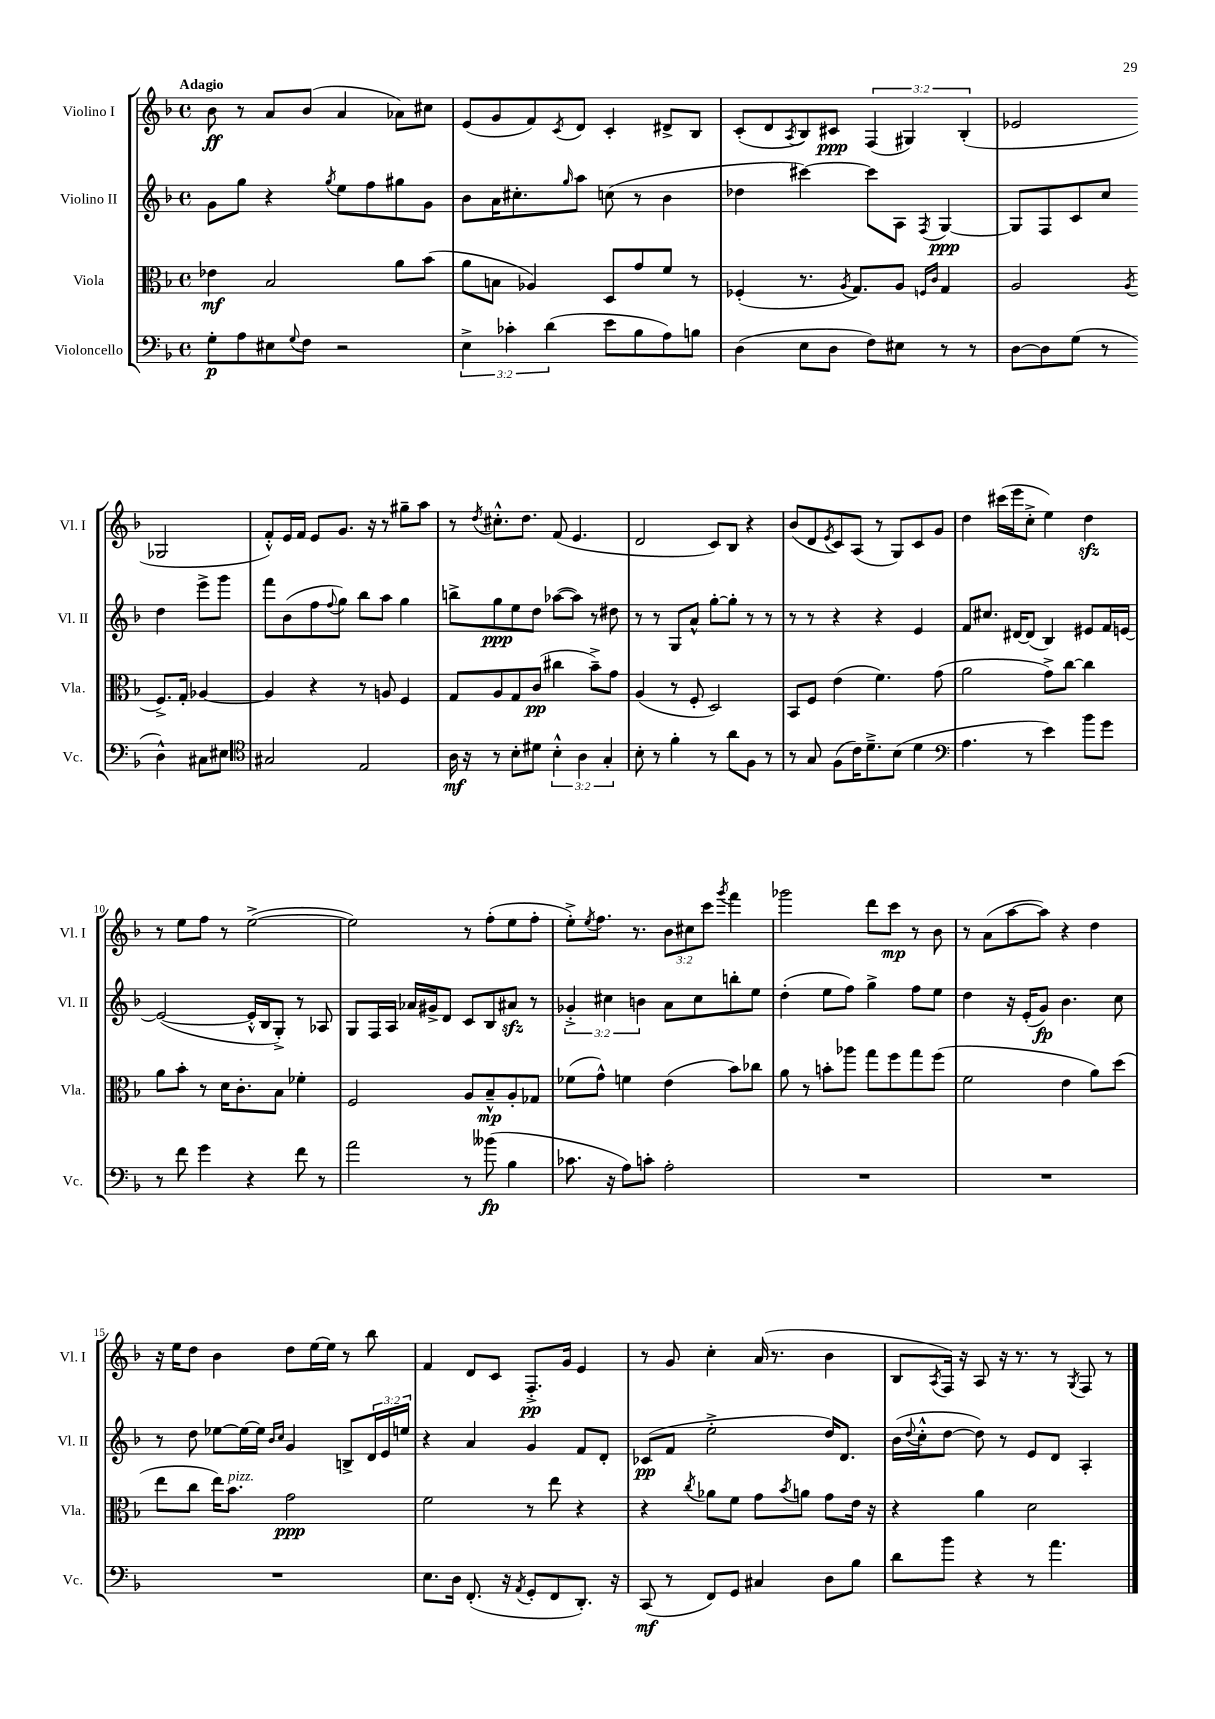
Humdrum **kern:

**kern	**dynam	**kern	**dynam	**kern	**dynam	**kern	**dynam
*part4	*part4	*part3	*part3	*part2	*part2	*part1	*part1
*staff4	*staff4	*staff3	*staff3	*staff2	*staff2	*staff1	*staff1
*I"Violoncello	*	*I"Viola	*	*I"Violino II	*	*I"Violino I	*
*I'Vc.	*	*I'Vla.	*	*I'Vl. II	*	*I'Vl. I	*
*clefF4	*	*clefC3	*	*clefG2	*	*clefG2	*
*k[b-]	*	*k[b-]	*	*k[b-]	*	*k[b-]	*
*M4/4	*	*M4/4	*	*M4/4	*	*M4/4	*
*met(c)	*	*met(c)	*	*met(c)	*	*met(c)	*
=1	=1	=1	=1	=1	=1	=1	=1
!	!	!	!	!	!	!LO:TX:a:B:t=Adagio	!
8G'\L	p	4e-X\	mf	8g\L	.	8b-\	ff
8A\	.	.	.	8gg\J	.	8r	.
8E#X\	.	2B-/	.	4r	.	8a/L	.
8qqG/	.	.	.	.	.	.	.
8F\J	.	.	.	.	.	(8b-/J	.
.	.	.	.	8qgg/	.	.	.
2r	.	.	.	8ee\L	.	4a/	.
.	.	.	.	8ff\	.	.	.
.	.	8a\L	.	8gg#X\	.	8a-X\L)	.
.	.	(8b-\J	.	8g\J	.	8cc#X\J	.
=2	=2	=2	=2	=2	=2	=2	=2
6E^\	.	8a\L	.	8b-\L	.	(8e/L	.
.	.	8Bn\J	.	16a\K	.	8g/	.
6c-X'\	.	.	.	.	.	.	.
.	.	.	.	8.cc#X'\	.	.	.
.	.	4A-X/)	.	.	.	8f/)	.
(6d\	.	.	.	.	.	.	.
.	.	.	.	16qqgg/	.	8qc/	.
.	.	.	.	8aa\J	.	8d/J	.
8e\L	.	8D/L	.	(8ccn\	.	4c'/	.
8B-\	.	8g/	.	8r	.	.	.
8A\)	.	8f/J	.	4b-\	.	8d#X^/L	.
8Bn\J	.	8r	.	.	.	8B-/J	.
=3	=3	=3	=3	=3	=3	=3	=3
(4D\	.	(4F-X'/	.	4dd-X\	.	(8c'/L	.
.	.	.	.	.	.	8d/	.
.	.	.	.	.	.	8qA/	.
8E\L	.	8.r	.	[4ccc#X\)	.	8B-/)	.
8D\J	.	.	.	.	.	8c#X/J	ppp
.	.	8qA/	.	.	.	.	.
.	.	8.G/L)	.	.	.	.	.
8F\L)	.	.	.	8ccc#\L]	.	(6F/	.
8E#X\J	.	8A/J	.	8A\J	.	.	.
.	.	.	.	.	.	6G#X/)	.
.	.	16qqFn/LL	.	.	.	.	.
.	.	16qqc/JJ	.	8qF/	.	.	.
8r	.	4G/	.	[4G/	ppp	.	.
.	.	.	.	.	.	(6B-'/	.
8r	.	.	.	.	.	.	.
=4	=4	=4	=4	=4	=4	=4	=4
[8D\L	.	2A/	.	8G/L]	.	2e-X/	.
8D\]	.	.	.	8F/	.	.	.
(8G\J	.	.	.	8c/	.	.	.
8r	.	.	.	8cc/J	.	.	.
.	.	8qA/	.	.	.	.	.
4D^^\)	.	8.F^/L	.	4dd\	.	2G-X/	.
.	.	16G'/Jk	.	.	.	.	.
8C#X\L	.	[4A-X/	.	8eee^\L	.	.	.
8E#X\J	.	.	.	8ggg\J	.	.	.
!!LO:LB:g=z
=5	=5	=5	=5	=5	=5	=5	=5
*clefC4	*	*	*	*	*	*	*
2G#X/	.	4A-X/]	.	8fff\L	.	8f'^^/L)	.
.	.	.	.	(8b-\	.	16e/L	.
.	.	.	.	.	.	16f/JJ	.
.	.	4r	.	8ff\	.	8e/L	.
.	.	.	.	8qqff/	.	.	.
.	.	.	.	8gg\J)	.	8.g/J	.
2E/	.	8r	.	8bb-\L	.	.	.
.	.	.	.	.	.	16r	.
.	.	8An/	.	8aa\J	.	8r	.
.	.	4F/	.	4gg\	.	8gg#X~\L	.
.	.	.	.	.	.	8aa\J	.
=6	=6	=6	=6	=6	=6	=6	=6
16A\	mf	8G/L	.	8bbn^\L	.	8r	.
16r	.	.	.	.	.	.	.
.	.	.	.	.	.	8qdd/	.
8r	.	8A/	.	8gg\	ppp	8.cc#X'^^\L	.
8B-'\L	.	8G/	.	8ee\	.	.	.
.	.	.	.	.	.	8.dd\J	.
8d#X\J	.	(8c/J	pp	8dd\J	.	.	.
6B-'^^\	.	4cc#X\	.	([8aa-X\L	.	(8f/	.
.	.	.	.	8aa-\J])	.	4.e/	.
6A\	.	.	.	.	.	.	.
.	.	8b-~^\L)	.	8r	.	.	.
6G'/	.	.	.	.	.	.	.
.	.	8g\J	.	8dd#X\	.	.	.
=7	=7	=7	=7	=7	=7	=7	=7
8B-'\	.	(4A/	.	8r	.	2d/	.
8r	.	.	.	8r	.	.	.
4f'\	.	8r	.	8G/L	.	.	.
.	.	8F'/	.	8a^^/J	.	.	.
8r	.	2D/)	.	[8gg'\L	.	8c/L)	.
8a\L	.	.	.	8gg'\J]	.	8B-/J	.
8F\J	.	.	.	8r	.	4r	.
8r	.	.	.	8r	.	.	.
=8	=8	=8	=8	=8	=8	=8	=8
8r	.	8BB-/L	.	8r	.	(8b-/L	.
8G/	.	8F/J	.	8r	.	8d/	.
.	.	.	.	.	.	8qe/	.
(8F\L	.	(4e\	.	4r	.	8c/)	.
16c\K)	.	.	.	.	.	(8A/J	.
8.d~^\	.	.	.	.	.	.	.
.	.	4.f\)	.	4r	.	8r	.
(8B-\J	.	.	.	.	.	8G/L)	.
4d\	.	.	.	4e/	.	8c/	.
.	.	(8g\	.	.	.	8g/J	.
=9	=9	=9	=9	=9	=9	=9	=9
*clefF4	*	*	*	*	*	*	*
4.A\	.	2a\	.	8f/L	.	4dd\	.
.	.	.	.	8.cc#X/J	.	.	.
.	.	.	.	.	.	(16ccc#X\LL	.
.	.	.	.	[16d#X/KL	.	16eee\J	.
8r	.	.	.	(8d#/J]	.	8cc'^\J	.
4e\)	.	8g^\L)	.	4B-/)	.	4ee\)	.
.	.	[8cc\J	.	.	.	.	.
8b-\L	.	4cc\]	.	8e#X/L	.	4ddzz\	.
8g\J	.	.	.	16f/L	.	.	.
.	.	.	.	[16en/JJ	.	.	.
!!LO:LB:g=z
=10	=10	=10	=10	=10	=10	=10	=10
8r	.	8a\L	.	(2e/_	.	8r	.
8f\	.	8b-'\J	.	.	.	8ee\L	.
4g\	.	8r	.	.	.	8ff\J	.
.	.	16d\KL	.	.	.	8r	.
.	.	8.c'\	.	.	.	.	.
4r	.	.	.	16e'^^/LL]	.	([2ee^\	.
.	.	.	.	16B-/J	.	.	.
.	.	8B-\J	.	8G'^/J)	.	.	.
8f\	.	4f-X'\	.	8r	.	.	.
8r	.	.	.	8A-X/	.	.	.
=11	=11	=11	=11	=11	=11	=11	=11
2a\	.	2F/	.	8G/L	.	2ee\])	.
.	.	.	.	16F/L	.	.	.
.	.	.	.	16A/JJ	.	.	.
.	.	.	.	16a-X/LL	.	.	.
.	.	.	.	16g#X^/J	.	.	.
.	.	.	.	8d/J	.	.	.
8r	.	8A/L	.	8c/L	.	8r	.
(8b--X\	fp	8B-~^^/	mp	8B-/	.	(8ff'\L	.
4B-\	.	8A'/	.	8a#Xzz/J	.	8ee\	.
.	.	8G-X/J	.	8r	.	8ff'\J	.
=12	=12	=12	=12	=12	=12	=12	=12
8.c-X\	.	(8f-X\L	.	6g-X'^/	.	8ee'^\L)	.
.	.	.	.	.	.	8qee/	.
.	.	8g^^\J)	.	.	.	8.ff\J	.
.	.	.	.	6cc#X\	.	.	.
16r	.	.	.	.	.	.	.
8A\L)	.	4fn\	.	.	.	.	.
.	.	.	.	.	.	8.r	.
.	.	.	.	6bn\	.	.	.
8cn'\J	.	.	.	.	.	.	.
2A'\	.	(4e\	.	8a\L	.	12b-\L	.
.	.	.	.	.	.	12cc#X\	.
.	.	.	.	8cc#\	.	.	.
.	.	.	.	.	.	12ccc\J	.
.	.	.	.	.	.	8qggg/	.
.	.	8b-\L)	.	8bbn'\	.	4fff\	.
.	.	8cc-X\J	.	8ee\J	.	.	.
=13	=13	=13	=13	=13	=13	=13	=13
1r	.	8a\	.	(4dd'\	.	2ggg-X\	.
.	.	8r	.	.	.	.	.
.	.	8bn'\L	.	8ee\L	.	.	.
.	.	8aa-X\J	.	8ff\J)	.	.	.
.	.	8gg\L	.	4gg^\	.	8ddd\L	.
.	.	8ff\	.	.	.	8ccc\J	mp
.	.	8gg\	.	8ff\L	.	8r	.
.	.	(8ff\J	.	8ee\J	.	8b-\	.
=14	=14	=14	=14	=14	=14	=14	=14
1r	.	2f\	.	4dd\	.	8r	.
.	.	.	.	.	.	(8a\L	.
.	.	.	.	16r	.	[8aa\	.
.	.	.	.	(16e'/KL	.	.	.
.	.	.	.	8g/J)	fp	8aa\J])	.
.	.	4e\	.	4.b-\	.	4r	.
.	.	8a\L)	.	.	.	4dd\	.
.	.	(8dd\J	.	8cc\	.	.	.
!!LO:LB:g=z
=15	=15	=15	=15	=15	=15	=15	=15
1r	.	8ee\L	.	8r	.	16r	.
.	.	.	.	.	.	16ee\KL	.
.	.	8cc\J	.	8dd\	.	8dd\J	.
.	.	16ee\KL)	.	[8ee-X\L	.	4b-\	.
!	!	!LO:TX:a:i:t=pizz.	!	!	!	!	!
.	.	8.b-\J	.	.	.	.	.
.	.	.	.	16ee-\L_	.	.	.
.	.	.	.	16ee-\JJ]	.	.	.
.	.	.	.	16qqb-/LL	.	.	.
.	.	.	.	16qqcc/JJ	.	.	.
.	.	2g\	ppp	4g/	.	8dd\L	.
.	.	.	.	.	.	[16ee\L	.
.	.	.	.	.	.	16ee\JJ]	.
.	.	.	.	8Bn^/L	.	8r	.
.	.	.	.	24d/L	.	8bb-\	.
.	.	.	.	24e/	.	.	.
.	.	.	.	24een/JJ	.	.	.
=16	=16	=16	=16	=16	=16	=16	=16
8.E\L	.	2f\	.	4r	.	4f/	.
16D\Jk	.	.	.	.	.	.	.
(8.FF'/	.	.	.	4a/	.	8d/L	.
.	.	.	.	.	.	8c/J	.
16r	.	.	.	.	.	.	.
8qAA/	.	.	.	.	.	.	.
8GG'/L	.	8r	.	4g/	.	8.F'^/L	pp
8FF/	.	8ee\	.	.	.	.	.
.	.	.	.	.	.	16g/Jk	.
8.DD'/J)	.	4r	.	8f/L	.	4e/	.
.	.	.	.	8d'/J	.	.	.
16r	.	.	.	.	.	.	.
=17	=17	=17	=17	=17	=17	=17	=17
(8CC/	mf	4r	.	(8c-X/L	pp	8r	.
8r	.	.	.	8f/J	.	8g/	.
.	.	8qcc/	.	.	.	.	.
8FF/L)	.	8a-X\L	.	2ee'^\	.	4cc'\	.
8GG/J	.	8f\J	.	.	.	.	.
4C#X/	.	8g\L	.	.	.	(16a/	.
.	.	.	.	.	.	8.r	.
.	.	8qb-/	.	.	.	.	.
.	.	8an\J	.	.	.	.	.
8D\L	.	8g\L	.	16dd/KL)	.	4b-\	.
.	.	.	.	8.d/J	.	.	.
8B-\J	.	16e\Jk	.	.	.	.	.
.	.	16r	.	.	.	.	.
=18	=18	=18	=18	=18	=18	=18	=18
8d\L	.	4r	.	(16b-\LL	.	8B-/L	.
.	.	.	.	8qqdd/	.	.	.
.	.	.	.	16cc'^^\J	.	.	.
.	.	.	.	.	.	8qA/	.
8b-\J	.	.	.	[8dd\J	.	16F/Jk)	.
.	.	.	.	.	.	16r	.
4r	.	4a\	.	8dd\])	.	8A/	.
.	.	.	.	8r	.	16r	.
.	.	.	.	.	.	8.r	.
8r	.	2d\	.	8e/L	.	.	.
4.a\	.	.	.	8d/J	.	8r	.
.	.	.	.	.	.	8qG/	.
.	.	.	.	4A'/	.	8F/	.
.	.	.	.	.	.	8r	.
==	==	==	==	==	==	==	==
*-	*-	*-	*-	*-	*-	*-	*-
